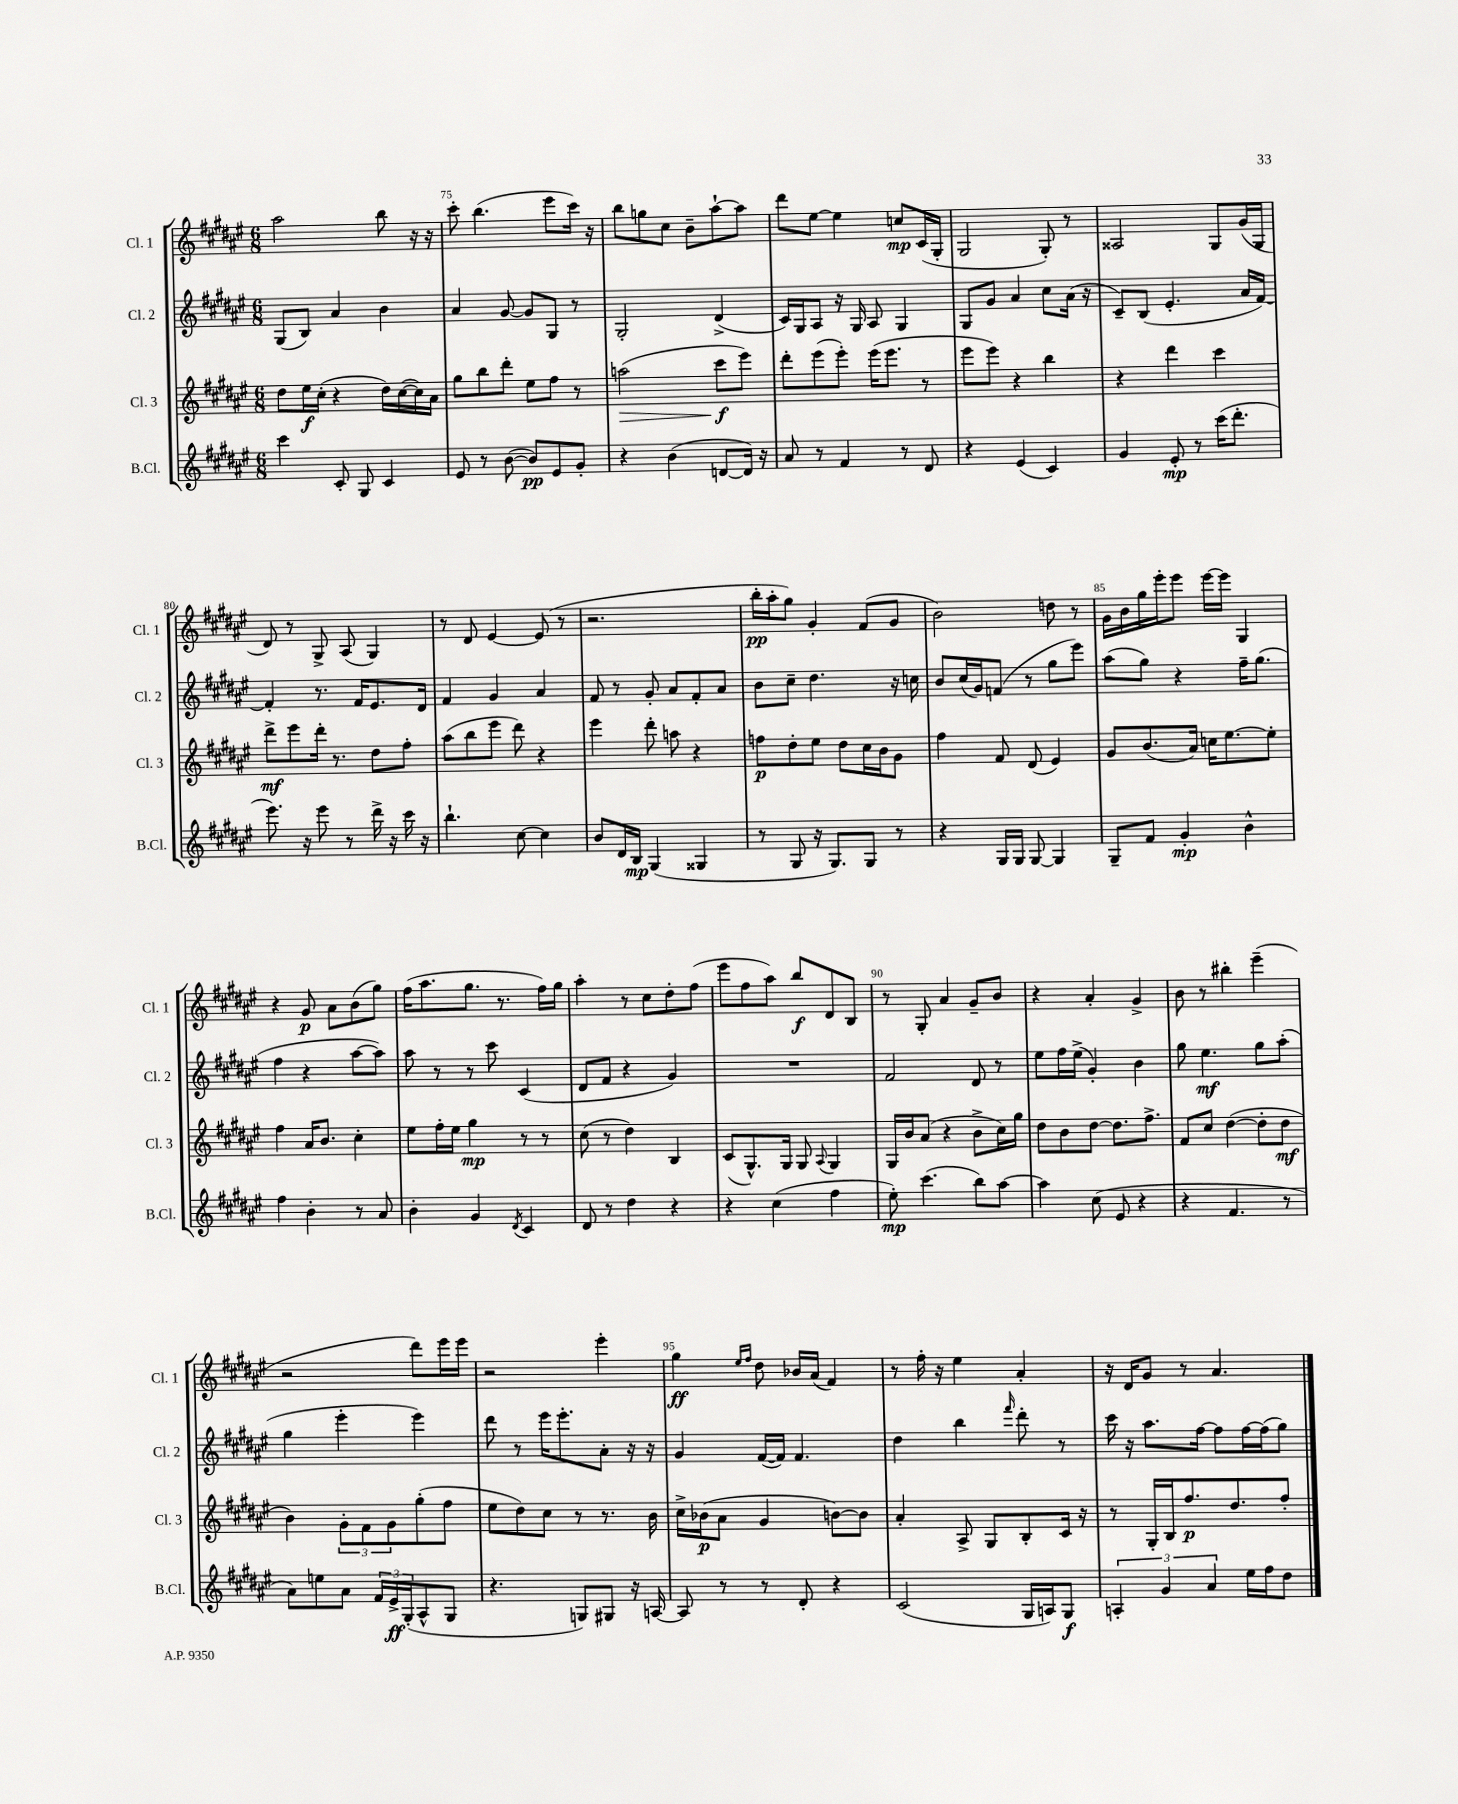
<<
\new StaffGroup <<
\new Staff = "s0" \with { instrumentName = "Cl. 1" shortInstrumentName = "Cl. 1" } {
    \clef treble \key fis \major \numericTimeSignature \time 6/8
    ais''2 b''8 r16 r16 |
    cis'''8-. b''4.( eis'''8 cis'''16) r16 |
    b''8 g''8 cis''8 b'8-- ais''8~-! ais''8 |
    dis'''8 eis''8~ eis''4 c''8\mp cis'16( gis16-. |
    gis2 gis8-.) r8 |
    aisis2 gis8 gis'16( gis16 |
    dis'8) r8 gis8-> ais8( gis4) |
    r8 dis'8 eis'4~ eis'8( r8 |
    r2. |
    b''16-.\pp ais''16-. gis''8) gis'4-. fis'8( gis'8 |
    b'2) d''8 r8 |
    gis'16 b'16 gis''16 eis'''16-. eis'''8 eis'''16~ eis'''16 gis4 |
    r4 gis'8\p ais'8 b'8( gis''8) |
    fis''16( ais''8. gis''8. r8. fis''16) gis''16 |
    ais''4-. r8 cis''8 dis''8-. fis''8( |
    eis'''8 fis''8 ais''8) b''8\f dis'8 b8 |
    r8 gis8-. ais'4 gis'8-- b'8 |
    r4 ais'4-. gis'4-> |
    b'8 r8 bis''4-. eis'''4--( |
    r2 dis'''8) eis'''16 eis'''16 |
    r2 eis'''4-. |
    gis''4\ff \grace { eis''16 fis''16 } dis''8 bes'16 ais'16( fis'4) |
    r8 fis''16-. r16 eis''4 ais'4-. |
    r16 dis'16 gis'8 r8 ais'4. \bar "|." |
}
\new Staff = "s1" \with { instrumentName = "Cl. 2" shortInstrumentName = "Cl. 2" } {
    \clef treble \key fis \major \numericTimeSignature \time 6/8
    gis8( b8) ais'4 b'4 |
    ais'4 gis'8~ gis'8 gis8 r8 |
    gis2-. dis'4->( |
    cis'16) gis16 ais8 r16 gis16 ais8 gis4 |
    gis8 gis'8 ais'4 cis''8 ais'16( r16 |
    cis'8--) b8( eis'4.-. ais'16 fis'16~) |
    fis'4-. r8. fis'16 eis'8. dis'16 |
    fis'4 gis'4 ais'4 |
    fis'8 r8 gis'8-. ais'8 fis'8-. ais'8 |
    b'8 cis''8-- dis''4. r16 c''16 |
    b'8 cis''16( gis'16) f'8( r8 gis''8 eis'''8) |
    ais''8( gis''8) r4 fis''16-- gis''8.( |
    fis''4 r4 ais''8~ ais''8) |
    ais''8 r8 r8 cis'''8 cis'4( |
    dis'8 fis'8 r4 gis'4) |
    R2. |
    fis'2 dis'8 r8 |
    eis''8 fis''16 eis''16->( gis'4-.) b'4 |
    gis''8 eis''4.\mf gis''8 ais''8-.( |
    gis''4 eis'''4-. eis'''4) |
    dis'''8 r8 eis'''16 eis'''8.-. ais'8-. r16 r16 |
    gis'4 fis'16~( fis'16) fis'4. |
    dis''4 b''4 \grace { fis'''16 } dis'''8-. r8 |
    cis'''16 r16 ais''8. fis''16~ fis''8 fis''16~ fis''16( gis''8) \bar "|." |
}
\new Staff = "s2" \with { instrumentName = "Cl. 3" shortInstrumentName = "Cl. 3" } {
    \clef treble \key fis \major \numericTimeSignature \time 6/8
    dis''8 eis''16\f cis''16-.( r4 dis''16) cis''16~( cis''16) ais'16 |
    gis''8 b''8 dis'''8-. eis''8 fis''8 r8 |
    a''2\>( cis'''8\f\! eis'''8) |
    dis'''8-. eis'''8( eis'''8-.) eis'''16( eis'''8. r8 |
    eis'''8 eis'''8) r4 b''4 |
    r4 dis'''4 cis'''4 |
    dis'''8->\mf eis'''8 dis'''16-. r8. dis''8 fis''8-. |
    ais''8( b''8 eis'''8 dis'''8) r4 |
    eis'''4 dis'''8-. a''8 r4 |
    f''8\p dis''8-. eis''8 dis''8 cis''16 b'16 gis'8 |
    fis''4 fis'8 dis'8( eis'4) |
    gis'8 b'8.( ais'16) c''16 eis''8.~ eis''8-. |
    fis''4 ais'16 b'8. cis''4-. |
    eis''8 fis''16-. eis''16 gis''4\mp r8 r8 |
    cis''8( r8 dis''4) b4 |
    cis'8( gis8.-^) gis16 gis8 \appoggiatura { ais8 } gis4 |
    gis16 b'16 ais'8( r4 b'8-> cis''16) gis''16 |
    dis''8 b'8 dis''8~ dis''8. fis''8.-> |
    fis'8 cis''8 dis''4~( dis''8-. dis''8\mf |
    b'4) \tuplet 3/2 { gis'8-. fis'8 gis'8 } gis''8-.( fis''8 |
    eis''8 dis''8) cis''8 r8 r8. b'16 |
    cis''16-> bes'16\p( ais'8 gis'4 b'8~) b'8 |
    ais'4-. ais8-> gis8 b8-. cis'16 r16 |
    r8 gis16-. b16 fis''8.\p dis''8. fis''8-. \bar "|." |
}
\new Staff = "s3" \with { instrumentName = "B.Cl." shortInstrumentName = "B.Cl." } {
    \clef treble \key fis \major \numericTimeSignature \time 6/8
    cis'''4 cis'8-. gis8 cis'4 |
    eis'8 r8 b'8~( b'8\pp) eis'8 gis'8-. |
    r4 b'4( d'8~ d'16) r16 |
    ais'8 r8 fis'4 r8 dis'8 |
    r4 eis'4( cis'4) |
    gis'4 eis'8-.\mp r8 cis'''16( dis'''8.-. |
    eis'''8.) r16 eis'''8 r8 dis'''16-> r16 cis'''16 r16 |
    b''4.-! cis''8~ cis''4 |
    b'8 dis'16 b16\mp gis4( gisis4 |
    r8 gis8 r16 gis8.) gis8 r8 |
    r4 gis16 gis16 gis8~ gis4 |
    gis8-- fis'8 gis'4-.\mp b'4-^ |
    fis''4 b'4-. r8 ais'8 |
    b'4-. gis'4 \acciaccatura { dis'8 } cis'4 |
    dis'8 r8 dis''4 r4 |
    r4 cis''4( fis''4 |
    eis''8-.\mp) cis'''4.( b''8) ais''8~ |
    ais''4 cis''8( eis'8 r4 |
    r4 fis'4. r8 |
    ais'8) e''8 ais'8 \tuplet 3/2 { fis'16 eis'16->\ff gis16-.( } ais8-^ gis8 |
    r4. g8) gis8 r16 a16~ |
    a8 r8 r8 dis'8-. r4 |
    cis'2( gis16 a16) gis8\f |
    \tuplet 3/2 { a4-. gis'4 ais'4 } eis''16 fis''16 dis''8 \bar "|." |
}
>>
>>
\layout { \context { \Score currentBarNumber = #74 \override BarNumber.break-visibility = ##(#f #t #t) barNumberVisibility = #(every-nth-bar-number-visible 5) } }
